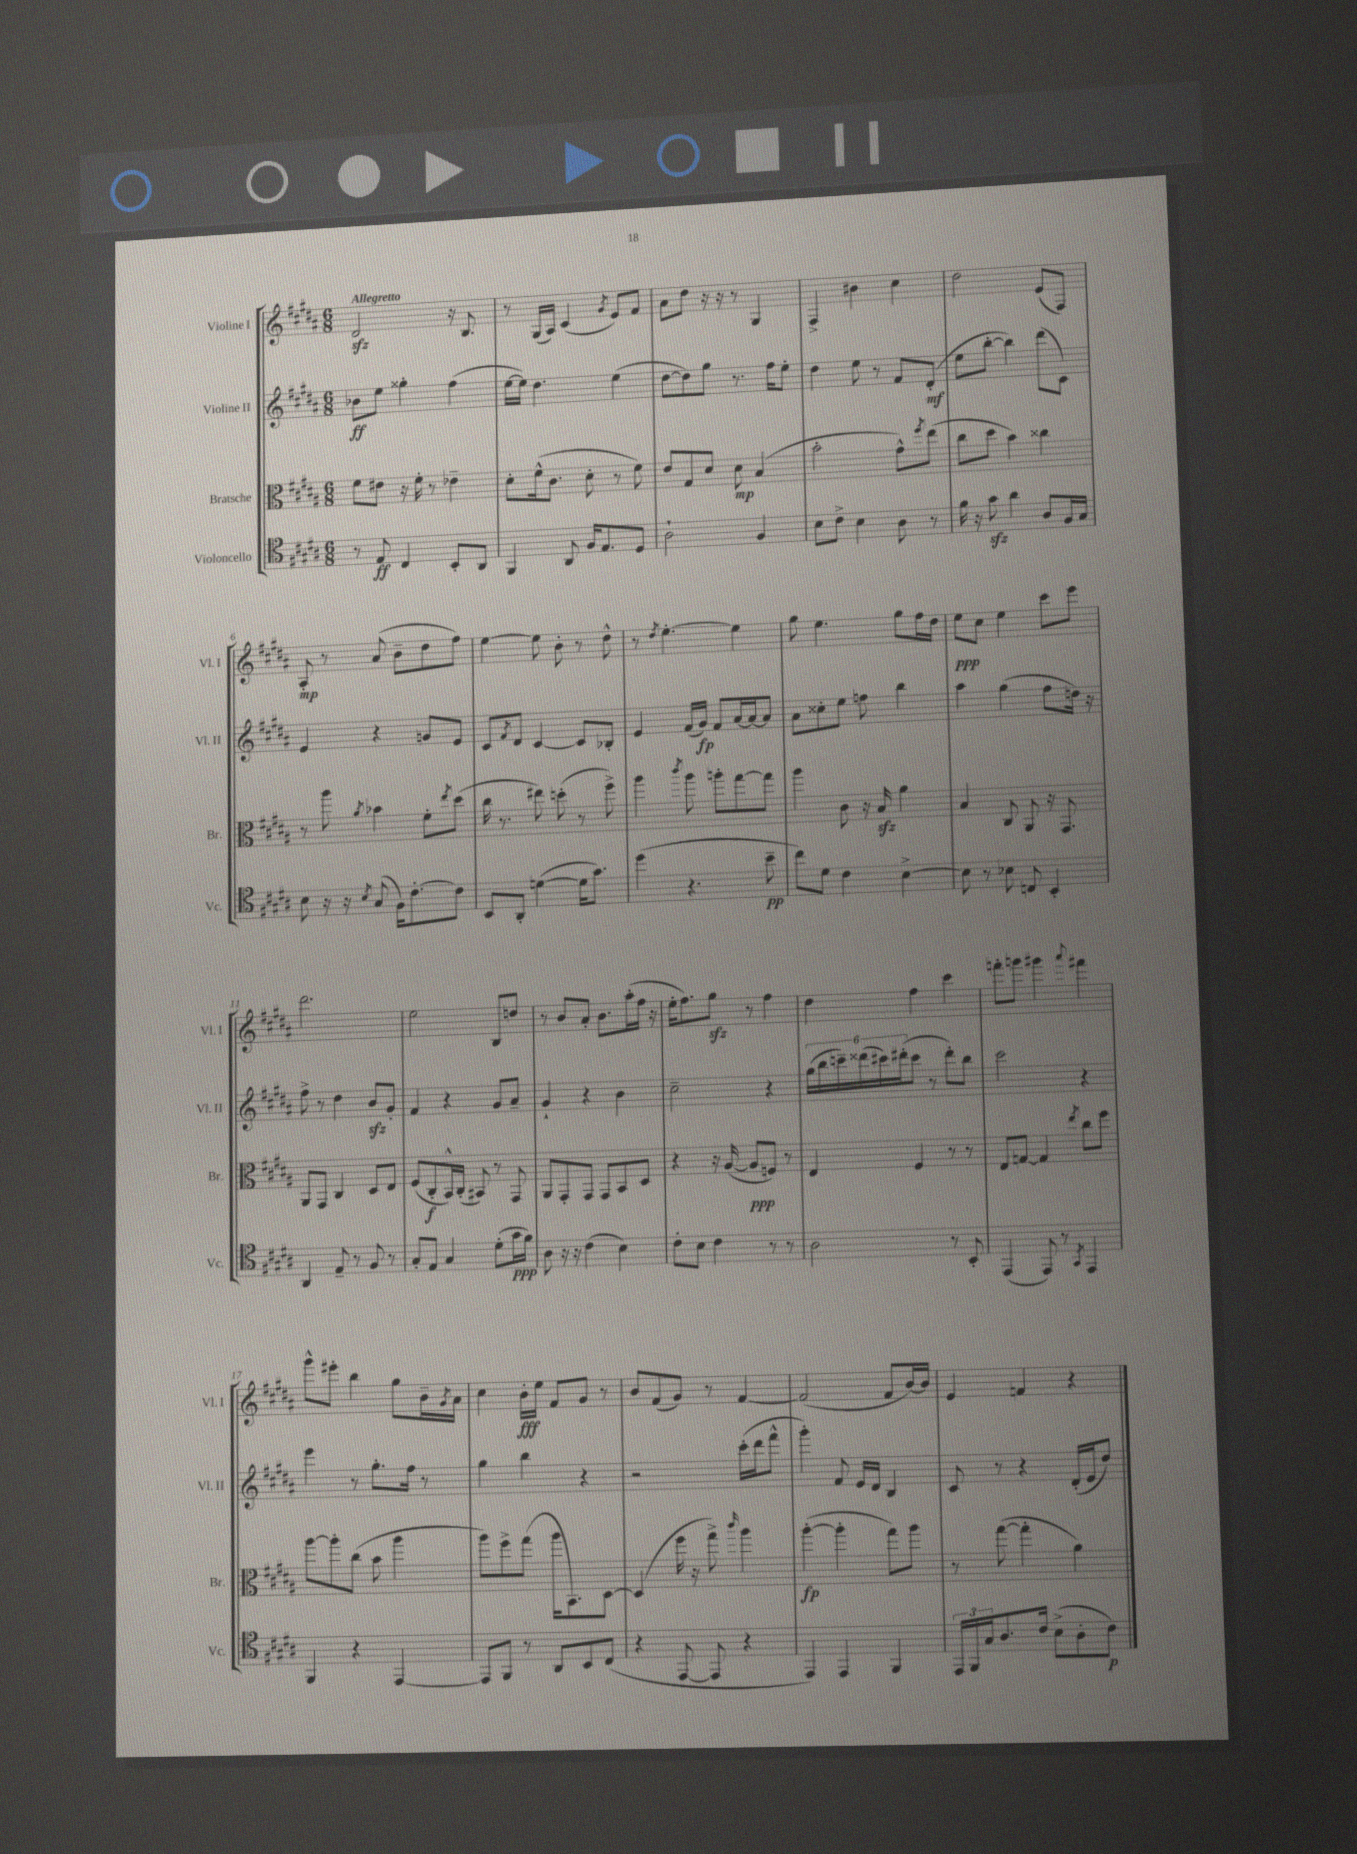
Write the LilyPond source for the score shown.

<<
\new StaffGroup <<
\new Staff = "s0" \with { instrumentName = "Violine I" shortInstrumentName = "Vl. I" } {
    \clef treble \key b \major \numericTimeSignature \time 6/8 \tempo "Allegretto"
    dis'2\sfz r16 b8. |
    r8 gis16( ais16) cis'4( \acciaccatura { gis'8 } e'8) fis'8 |
    ais'8 dis''8 r16 r16 r8 gis4 |
    fis4-> bis'4 cis''4 |
    dis''2 e'8( fis8) |
    ais8-.\mp r8 ais'8( b'8-- dis''8 fis''8) |
    e''4~ e''8 b'8-. r8 dis''8-^ |
    r8 \acciaccatura { dis''8 } e''4.~-. e''4 |
    gis''8 e''4. gis''8 fis''16 dis''16 |
    e''8\ppp cis''8 e''4 cis'''8 e'''8 |
    dis'''2. |
    e''2 b8 d''8 |
    r8 b'8 ais'8-. b'8. ais''16-.( fis''16 r16 |
    e''16-. fis''8.) gis''8\sfz r8 fis''4 |
    dis''4 fis''4 cis'''4 |
    f'''8-. g'''8 gis'''4 \appoggiatura { ais'''8 } fis'''4 |
    gis'''8-^ eis'''8-. b''4 gis''8 b'16-- \acciaccatura { gis'8 } ais'16 |
    cis''4 b'16-.\fff e''16 fis'8 gis'8 r8 |
    b'8 fis'8( gis'8) r8 fis'4~ |
    fis'2( fis'8 b'16~) b'16 |
    e'4 f'4 r4 \bar "|." |
}
\new Staff = "s1" \with { instrumentName = "Violine II" shortInstrumentName = "Vl. II" } {
    \clef treble \key b \major \numericTimeSignature \time 6/8
    bes'8\ff e''8 gisis''4-. fis''4( |
    e''16~ e''16) dis''4. e''4( |
    dis''8~ dis''8) gis''8 r8. fis''16 e''8-. |
    dis''4 e''8 r8 fis'8 dis'8-.\mf( |
    e''8 b''8~-. b''4) dis'''8( cis'8) |
    e'4 r4 g'8 e'8 |
    cis'8 \acciaccatura { fis'8 } dis'8 cis'4~ cis'8 bes8-. |
    e'4 fis'16( gis'16\fp) fis'8 ais'16~ ais'16~ ais'8 |
    ais'8 cisis''8-. e''8 f''8 b''4 |
    ais''4 gis''4( fis''8 d''16) r16 |
    fis''8-> r8 dis''4 b'8\sfz gis'8-. |
    fis'4 r4 gis'8 ais'8-- |
    gis'4-! r4 b'4 |
    cis''2-- r4 |
    \tuplet 6/4 { gis''16( b''16 c'''16--) disis'''16( cis'''16) dis'''16-.( } cis'''8 r8 dis'''8-.) b''8 |
    cis'''2 r4 |
    e'''4 r8 gis''8.-. fis''16 r8 |
    gis''4 b''4 r4 |
    r2 cis'''16-.( dis'''16 fis'''8-^ |
    gis'''4-.) fis'8 e'16 dis'16 b4 |
    cis'8 r8 r4 dis'16-.( e'16 dis''8) \bar "|." |
}
\new Staff = "s2" \with { instrumentName = "Bratsche" shortInstrumentName = "Br." } {
    \clef alto \key b \major \numericTimeSignature \time 6/8
    fis'8 eis'8 r16 fis'16-. r8 ees'4-- |
    dis'8-. fis'16-^( cis'8. dis'8-. r8 fis'8) |
    e'8 gis8 dis'8 dis'8\mp b4( |
    b'2-. gis'8-^) \acciaccatura { fis''8 } e''8( |
    cis''8 dis''8 b'4) cisis''4 |
    r8 ais''8 \acciaccatura { ais'8 } bes'4 fis'8-. \acciaccatura { e''8 } dis''8( |
    cis''16 r8. eis''8) d''8-.( r8 fis''8->) |
    ais''4 \acciaccatura { cis'''8 } ais''8 a''8-. gis''8~ gis''8 |
    ais''4 cis'8 r16 b16\sfz ais'4 |
    b4 cis8 ais,8 r16 gis,8. |
    ais,8 gis,8 cis4 dis8 e8 |
    fis8( cis8-.\f b,16-^) cis16-.( bis,8) r8 gis,8 |
    ais,8 gis,8-. gis,8 gis,8 b,8 dis8 |
    r4 r16 ais16~( ais8\ppp f8) r8 |
    e4 fis4 r8 r8 |
    e8 g8~ g4 \acciaccatura { e''8 } cis''8 fis''8 |
    ais''8~ ais''8-. cis''8( b'8 ais''4 |
    ais''8) fis''8-> gis''8( ais''16 b,8.) dis8~ |
    dis4( fis''16 r16 gis''8->) \grace { cis'''16 } ais''4 |
    ais''4~-.\fp( ais''4-. gis''8) ais''8 |
    r8 gis''8~( gis''4-. ais'4) \bar "|." |
}
\new Staff = "s3" \with { instrumentName = "Violoncello" shortInstrumentName = "Vc." } {
    \clef tenor \key b \major \numericTimeSignature \time 6/8
    r8 e8\ff cis4 b,8-. ais,8 |
    fis,4 ais,8 fis16 e8. dis8 |
    ais2-! fis4 |
    b8 cis'8-> b4 ais8 r8 |
    fis'16 r16 gis'8\sfz ais'4 ais8 fis16 gis16 |
    b8 r16 r16 \acciaccatura { b8 } gis8( fis16) cis'8.~-. cis'8 |
    b,8 ais,8-. d'4~( d'16 gis'8.) |
    dis''4( r4. b'8--\pp |
    cis''8) dis'8 cis'4 b4~-> |
    b8 r8 bes8 c8 b,4-. |
    ais,4 e8-- r8 fis8 r8 |
    gis8-. e8 gis4 dis'8-.( gis'16\ppp fis'16) |
    ais8 r16 r16 cis'4( b4) |
    cis'8-. b8 cis'4 r8 r8 |
    ais2 r8 b,8-. |
    e,4( e,8) r8 \acciaccatura { gis,8 } e,4 |
    fis,4 r4 e,4~ |
    e,8 fis,8 r8 ais,8 b,8 cis8( |
    r4 e,8~ e,8 r4 |
    e,4) e,4 fis,4 |
    \tuplet 3/2 { e,16 fis,16 gis16 } ais8. cis'16 b8->( ais8-. cis'8\p) \bar "|." |
}
>>
>>
